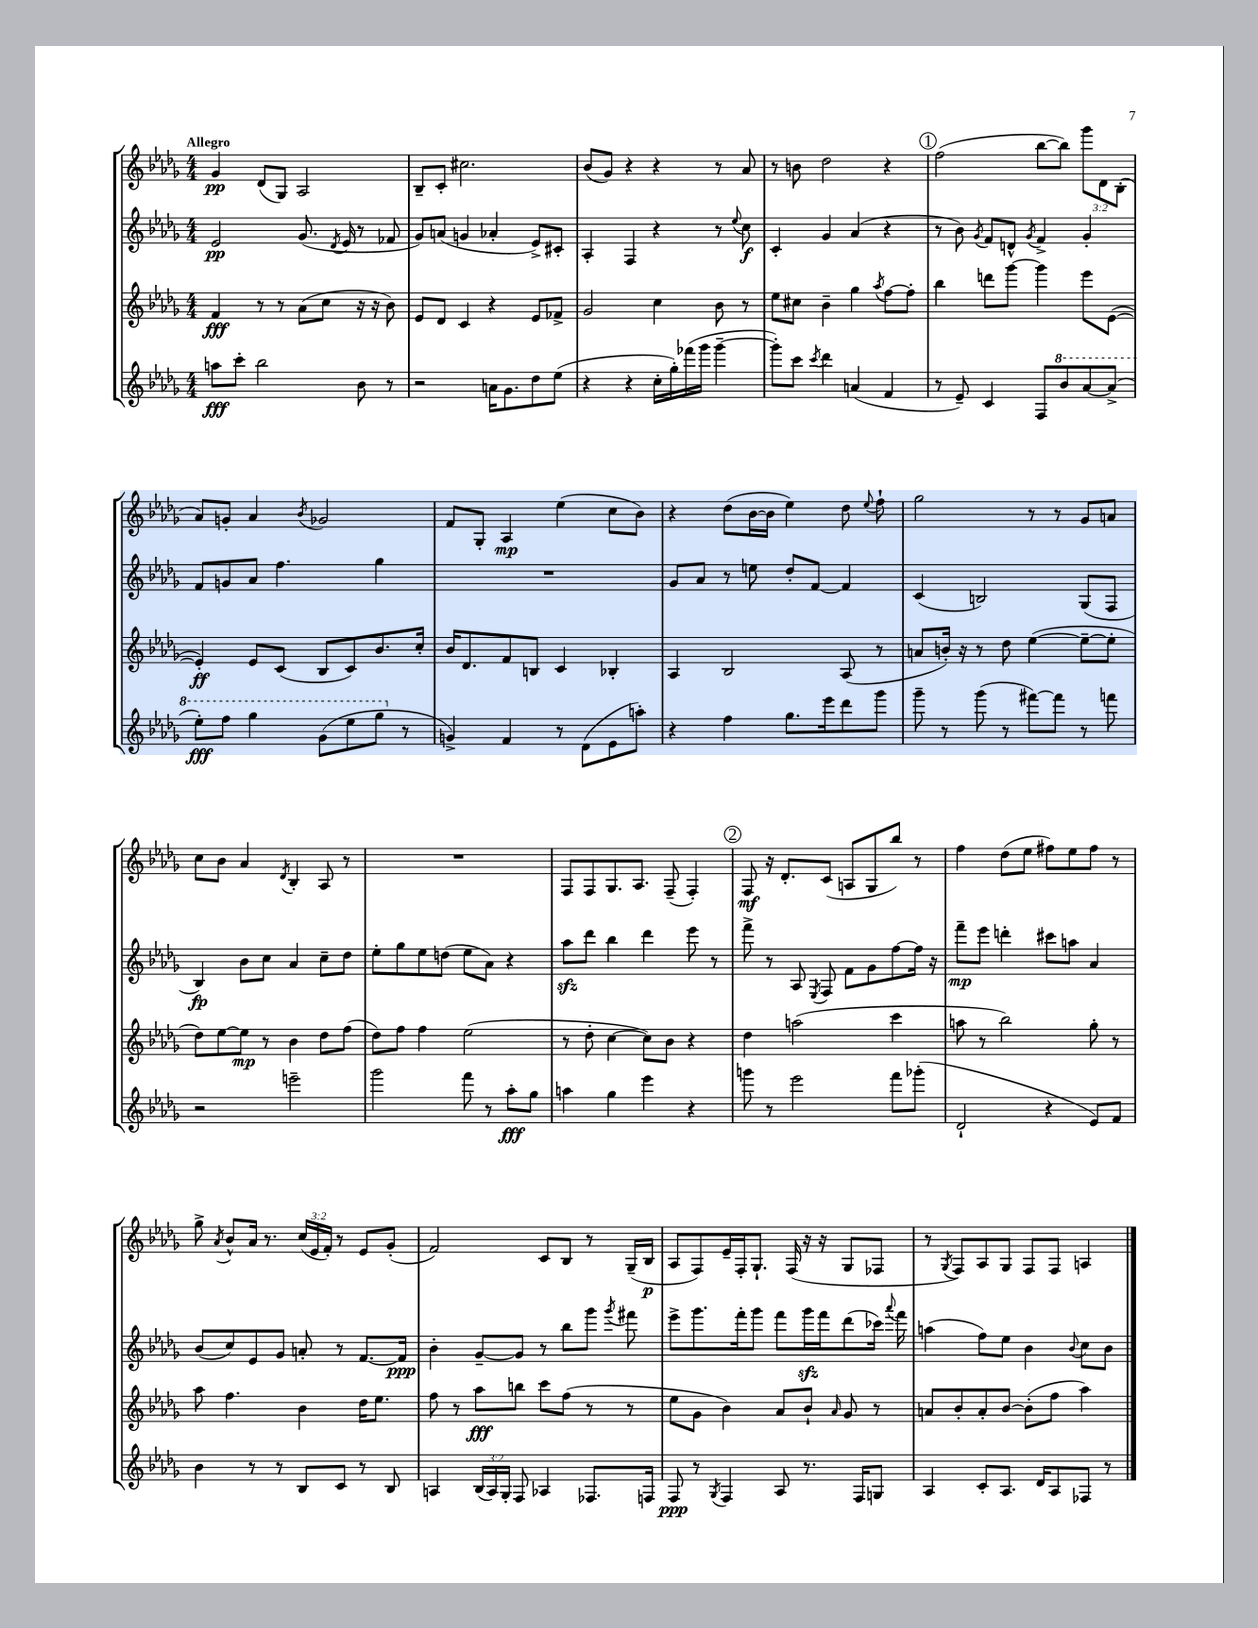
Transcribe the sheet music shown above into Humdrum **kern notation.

**kern	**dynam	**kern	**dynam	**kern	**dynam	**kern	**dynam
*part4	*part4	*part3	*part3	*part2	*part2	*part1	*part1
*staff4	*staff4	*staff3	*staff3	*staff2	*staff2	*staff1	*staff1
*clefG2	*	*clefG2	*	*clefG2	*	*clefG2	*
*k[b-e-a-d-g-]	*	*k[b-e-a-d-g-]	*	*k[b-e-a-d-g-]	*	*k[b-e-a-d-g-]	*
*M4/4	*	*M4/4	*	*M4/4	*	*M4/4	*
=1	=1	=1	=1	=1	=1	=1	=1
!	!	!	!	!	!	!LO:TX:a:B:t=Allegro	!
8aan\L	fff	4f/	fff	2e-/	pp	4g-/	pp
8ccc'\J	.	.	.	.	.	.	.
2bb-\	.	8r	.	.	.	(8d-/L	.
.	.	8r	.	.	.	8G-/J)	.
.	.	(8a-\L	.	(8.g-/	.	2A-/	.
.	.	8cc\J	.	.	.	.	.
.	.	.	.	8qd-/	.	.	.
.	.	.	.	16e-/	.	.	.
8b-\	.	16r	.	8r	.	.	.
.	.	16r	.	.	.	.	.
8r	.	8b-\)	.	8f-X/	.	.	.
=2	=2	=2	=2	=2	=2	=2	=2
2r	.	8e-/L	.	8g-/L)	.	8B-~/L	.
.	.	8d-/J	.	(8an/J	.	8c'/J	.
.	.	4c/	.	4gn/	.	2.cc#X\	.
16an\KL	.	4r	.	4a-X'/	.	.	.
8.g-\	.	.	.	.	.	.	.
8dd-\	.	8e-/L	.	8e-^/L)	.	.	.
(8ee-\J	.	8f-X^/J	.	8c#X'/J	.	.	.
=3	=3	=3	=3	=3	=3	=3	=3
4r	.	2g-/	.	4A-'/	.	(8b-/L	.
.	.	.	.	.	.	8g-/J)	.
4r	.	.	.	4F/	.	4r	.
16cc'\LL	.	4cc\	.	4r	.	4r	.
16gg-'\)	.	.	.	.	.	.	.
(16fff-X\	.	.	.	.	.	.	.
16ggg-\JJ	.	.	.	.	.	.	.
[4ggg-~\	.	8b-\	.	8r	.	8r	.
.	.	.	.	8qqee-/	.	.	.
.	.	8r	.	8cc\	f	8a-/	.
=4	=4	=4	=4	=4	=4	=4	=4
8ggg-'\L])	.	8ee-\L	.	4c'/	.	8r	.
8ccc\J	.	8cc#X\J	.	.	.	8bn\	.
8qccc/	.	.	.	.	.	.	.
4ddd-\	.	4b-~\	.	4g-/	.	2dd-\	.
(4an/	.	4gg-\	.	(4a-/	.	.	.
.	.	8qaa-/	.	.	.	.	.
4f/	.	[8ff\L	.	4r	.	4r	.
.	.	8ff'\J]	.	.	.	.	.
!!LO:REH:place=s1:t=1
=5	=5	=5	=5	=5	=5	=5	=5
8r	.	4bb-\	.	8r	.	(2ff\	.
8e-~/)	.	.	.	8b-\)	.	.	.
.	.	.	.	8qg-/	.	.	.
4c/	.	8dddn\L	.	8f/L	.	.	.
.	.	[8ggg-\J	.	8dn^^/J	.	.	.
.	.	.	.	8qg-/	.	.	.
8F/L	.	4ggg-\]	.	4f^/	.	[8bb-\L	.
*8va	*	*	*	*	*	*	*
8bb-/	.	.	.	.	.	8bb-\J])	.
[8aa-/	.	8eee-\L	.	4g-'/	.	12ggg-\L	.
.	.	.	.	.	.	12d-\	.
(8aa-^/J]	.	([8e-\J	.	.	.	.	.
.	.	.	.	.	.	(12B-'\J	.
!!LO:LB:g=z
=6	=6	=6	=6	=6	=6	=6	=6
8eee-'\L)	fff	4e-'/])	ff	8f/L	.	8a-/L)	.
8fff\J	.	.	.	8gn/	.	8gn'/J	.
4ggg-\	.	8e-/L	.	8a-/J	.	4a-/	.
.	.	(8c/J	.	4.ff\	.	.	.
.	.	.	.	.	.	8qb-/	.
(8gg-\L	.	8B-/L	.	.	.	2g-X/	.
8eee-\	.	8c/)	.	.	.	.	.
8ggg-\J	.	8.b-/	.	4gg-\	.	.	.
*X8va	*	*	*	*	*	*	*
8r	.	.	.	.	.	.	.
.	.	16cc'/Jk	.	.	.	.	.
=7	=7	=7	=7	=7	=7	=7	=7
4gn^/)	.	16b-/KL	.	1r	.	8f/L	.
.	.	8.d-/	.	.	.	.	.
.	.	.	.	.	.	8G-'/J	.
4f/	.	8f/	.	.	.	4A-/	mp
.	.	8Bn/J	.	.	.	.	.
8r	.	4c/	.	.	.	(4ee-\	.
(8d-\L	.	.	.	.	.	.	.
8e-\	.	4B-X'/	.	.	.	8cc\L	.
8aan'\J)	.	.	.	.	.	8b-\J)	.
=8	=8	=8	=8	=8	=8	=8	=8
4r	.	4A-/	.	8g-/L	.	4r	.
.	.	.	.	8a-/J	.	.	.
4ff\	.	2B-/	.	8r	.	(8dd-\L	.
.	.	.	.	8een\	.	[16b-\L	.
.	.	.	.	.	.	16b-\JJ]	.
8.gg-\L	.	.	.	8dd-'/L	.	4ee-\)	.
.	.	.	.	[8f/J	.	.	.
16eee-\k	.	.	.	.	.	.	.
8ddd-\	.	(8A-/	.	4f/]	.	8dd-\	.
.	.	.	.	.	.	8qqee-/	.
8ggg-\J	.	8r	.	.	.	8ff`\	.
=9	=9	=9	=9	=9	=9	=9	=9
8ggg-~\	.	8an/L	.	(4c/	.	2gg-\	.
8r	.	16bn'/Jk)	.	.	.	.	.
.	.	16r	.	.	.	.	.
(8ggg-\	.	8r	.	2Bn/)	.	.	.
8r	.	8dd-\	.	.	.	.	.
[8fff#X\L)	.	([4ee-\	.	.	.	8r	.
8fff#\J]	.	.	.	.	.	8r	.
8r	.	8ee-~\L_	.	(8G-/L	.	8g-/L	.
8fffn\	.	8ee-'\J]	.	8F/J	.	8an/J	.
!!LO:LB:g=z
=10	=10	=10	=10	=10	=10	=10	=10
2r	.	8dd-\L)	.	4B-/)	fp	8cc\L	.
.	.	[8ee-\	.	.	.	8b-\J	.
.	.	8ee-\J]	mp	8b-\L	.	4a-/	.
.	.	8r	.	8cc\J	.	.	.
.	.	.	.	.	.	8qd-/	.
2eeen~\	.	4b-\	.	4a-/	.	4B-'/	.
.	.	8dd-\L	.	8cc~\L	.	8A-/	.
.	.	(8ff\J	.	8dd-\J	.	8r	.
=11	=11	=11	=11	=11	=11	=11	=11
2ggg-\	.	8dd-\L)	.	8ee-'\L	.	1r	.
.	.	8ff\J	.	8gg-\	.	.	.
.	.	4ff\	.	8ee-\	.	.	.
.	.	.	.	(8ddn\J	.	.	.
8fff\	.	(2ee-\	.	8ee-\L	.	.	.
8r	.	.	.	8a-\J)	.	.	.
8aa-'\L	fff	.	.	4r	.	.	.
8gg-\J	.	.	.	.	.	.	.
=12	=12	=12	=12	=12	=12	=12	=12
4aan\	.	8r	.	8aa-zz\L	.	8F/L	.
.	.	8dd-'\	.	8ddd-\J	.	8F/	.
4gg-\	.	[4cc\	.	4bb-\	.	8.G-/	.
.	.	.	.	.	.	8.A-/J	.
4eee-\	.	8cc\L])	.	4ddd-\	.	.	.
.	.	8b-\J	.	.	.	(8F~/	.
4r	.	4r	.	8eee-\	.	4F'/)	.
.	.	.	.	8r	.	.	.
!!LO:REH:place=s1:t=2
=13	=13	=13	=13	=13	=13	=13	=13
8gggn\	.	4dd-\	.	8fff^\	.	8F/	mf
8r	.	.	.	8r	.	16r	.
.	.	.	.	.	.	8.d-'/L	.
2eee-\	.	(2aan\	.	8A-/	.	.	.
.	.	.	.	8qE-/	.	.	.
.	.	.	.	8F/	.	(8c/J	.
.	.	.	.	8f\L	.	8An/L	.
.	.	.	.	8g-\	.	8G-/	.
8fff\L	.	4ccc\	.	[8ff\	.	8bb-/J)	.
(8ggg-X'\J	.	.	.	16ff\Jk]	.	8r	.
.	.	.	.	16r	.	.	.
=14	=14	=14	=14	=14	=14	=14	=14
2d-`/	.	8aan\	.	8fff~\L	mp	4ff\	.
.	.	8r	.	8eee-\J	.	.	.
.	.	2bb-\)	.	4dddn'\	.	(8dd-\L	.
.	.	.	.	.	.	8ee-\J	.
4r	.	.	.	8ccc#X\L	.	8ff#X\L)	.
.	.	.	.	8aan\J	.	8ee-\	.
8e-/L)	.	8gg-'\	.	4a-/	.	8ff#\J	.
8f/J	.	8r	.	.	.	8r	.
!!LO:LB:g=z
=15	=15	=15	=15	=15	=15	=15	=15
4b-\	.	8aa-\	.	(8b-/L	.	8gg-^\	.
.	.	.	.	.	.	8qa-/	.
.	.	4.ff\	.	8cc/)	.	8b-^^/L	.
8r	.	.	.	8e-/	.	16a-/Jk	.
.	.	.	.	.	.	8.r	.
8r	.	.	.	8g-/J	.	.	.
8B-/L	.	4b-\	.	8an'/	.	(24cc/LL	.
.	.	.	.	.	.	24e-/	.
.	.	.	.	.	.	24f'/JJ)	.
8c/J	.	.	.	8r	.	8r	.
8r	.	16dd-\KL	.	[8.f/L	.	8e-/L	.
.	.	8.ee-\J	.	.	.	.	.
8B-/	.	.	.	.	.	(8g-'/J	.
.	.	.	.	16f/Jk]	ppp	.	.
=16	=16	=16	=16	=16	=16	=16	=16
4An/	.	8ff\	.	4b-'\	.	2f/)	.
.	.	8r	.	.	.	.	.
(24B-/LL	.	8aa-\L	fff	[8g-~/L	.	.	.
24A/)	.	.	.	.	.	.	.
24G-'/JJ	.	.	.	.	.	.	.
8F/	.	8bbn\J	.	8g-/J]	.	.	.
4A-X/	.	8ccc\L	.	8r	.	8c/L	.
.	.	(8ff\J	.	8bb-\L	.	8B-/J	.
8.F-X/L	.	8r	.	8ggg-\J	.	8r	.
.	.	.	.	8qggg-/	.	.	.
.	.	8r	.	8fff#X\	.	(16G-~/LL	.
16Fn/Jk	.	.	.	.	.	16B-/JJ	p
=17	=17	=17	=17	=17	=17	=17	=17
8F/	ppp	8ee-\L	.	8eee-^\L	.	8A-/L	.
8r	.	8g-\J	.	8.ggg-\	.	8F/)	.
8qG-/	.	.	.	.	.	.	.
4F/	.	4b-\)	.	.	.	16e-~/L	.
.	.	.	.	16fff'\k	.	16F'/J	.
.	.	.	.	8ggg-\J	.	8.G-`/J	.
8A-/	.	8a-/L	.	8fff\L	.	.	.
.	.	.	.	.	.	(16F/	.
8.r	.	8b-`/J	.	16ggg-zz\L	.	16r	.
.	.	.	.	16fff\J	.	16r	.
.	.	16qqa-/	.	.	.	.	.
.	.	8g-/	.	(8ddd-\	.	8G-/L	.
16F/KL	.	.	.	.	.	.	.
8Gn/J	.	8r	.	16ccc-X\Jk)	.	8F-X/J	.
.	.	.	.	8qqaaa-/	.	.	.
.	.	.	.	16fff\	.	.	.
=18	=18	=18	=18	=18	=18	=18	=18
4A-/	.	8an/L	.	(4aan\	.	8r	.
.	.	.	.	.	.	8qG-/	.
.	.	8b-'/	.	.	.	8F/L)	.
8c'/L	.	8a'/	.	8ff\L)	.	8A-/	.
8.A-/J	.	[8b-/J	.	8ee-\J	.	8G-/J	.
.	.	(8b-'\L]	.	4b-\	.	8F/L	.
16d-/KL	.	.	.	.	.	.	.
8A-/	.	8ff\J	.	.	.	8F/J	.
.	.	.	.	8qqb-/	.	.	.
8F-X/J	.	4aa-\)	.	8cc\L	.	4An/	.
8r	.	.	.	8b-\J	.	.	.
==	==	==	==	==	==	==	==
*-	*-	*-	*-	*-	*-	*-	*-
